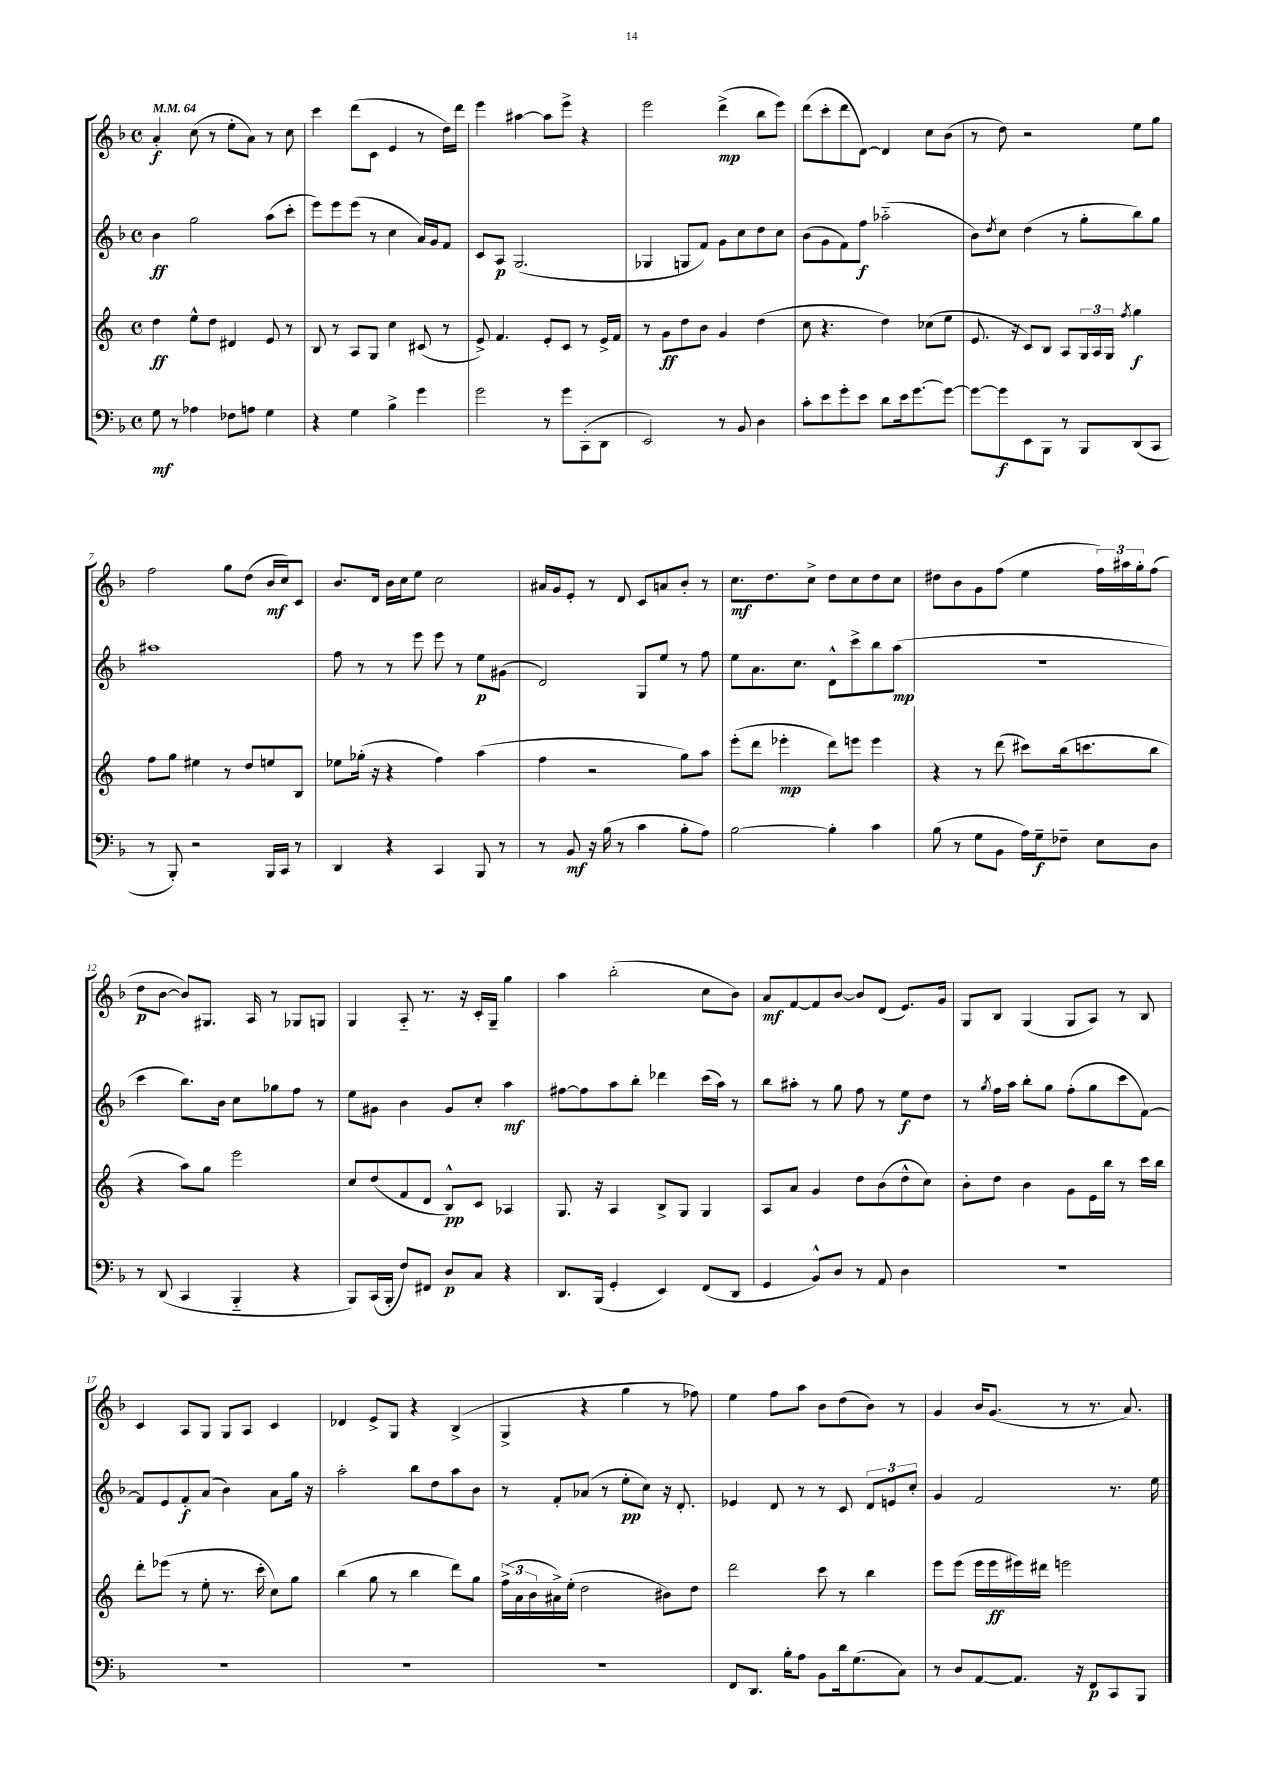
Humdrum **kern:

**kern	**kern	**kern	**kern
*staff4	*staff3	*staff2	*staff1
*clefF4	*clefG2	*clefG2	*clefG2
*k[b-]	*k[]	*k[b-]	*k[b-]
*M4/4	*M4/4	*M4/4	*M4/4
*met(c)	*met(c)	*met(c)	*met(c)
*MM64	*MM64	*MM64	*MM64
8G\	4dd\	4b-\	4a'/
8r	.	.	.
4A-\	8ee^^\L	2gg\	(8cc\
.	8dd\J	.	8r
8F-\L	4d#/	.	8ee'\L
8A\J	.	.	8a\J)
4G\	8e/	(8aa\L	8r
.	8r	8ccc'\J	8cc\
=	=	=	=
4r	8B/	8eee\L)	4ccc\
.	8r	8eee\	.
4G\	8A/L	(8eee\J	(8ddd\L
.	8G/J	8r	8c\J
4B-^\	4cc\	4cc\	4e/
4g\	(8c#/	16a/LL)	8r
.	.	16g/J	.
.	8r	8f/J	16dd\LL)
.	.	.	16ddd\JJ
=	=	=	=
2g\	8e^/)	8c/L	4eee\
.	4.f/	8A/J	.
.	.	(2.G/	[4aa#\
8r	8e'/L	.	8aa#\]L
8g\L	8c/J	.	8eee^\J
(8CC'\	8r	.	4r
8DD\J	16e^/LL	.	.
.	16f/JJ	.	.
=	=	=	=
2EE/)	8r	4G-/	2eee\
.	8g\L	.	.
.	8dd\	8G/L	.
.	8b\J	8f/J)	.
8r	4g/	8g\L	(4ddd^\
8BB-/	.	8cc\	.
4D\	(4dd\	8dd\	8bb-\L
.	.	8cc\J	8eee\J)
=	=	=	=
8c'\L	8cc\	(8b-\L	(8ddd\L
8e\	4.r	8g\	8ccc'\
8g'\	.	8f\)	8ddd\
8e\J	.	8ff\J	[8d\J)
8d\L	4dd\)	(2aa-'~\	4d/]
16e\k	.	.	.
[8.g\	.	.	.
.	(8cc-\L	.	8cc\L
8g\_J	8ee\J	.	(8b-\J
=	=	=	=
8g\_L	8.e/	8b-\L)	8r
.	.	8qdd/	.
8g\]	.	8cc\J	8dd\)
.	16r	.	.
8EE\	8c/L)	(4dd\	2r
8BBB-\J	8B/J	.	.
8r	8A/L	8r	.
8BBB-/L	24G/L	8gg'\L	.
.	24A/	.	.
.	24G/JJ	.	.
.	8qff/	.	.
(8DD/	4gg\	8bb-\)	8ee\L
8CC/J	.	8gg\J	8gg\J
=	=	=	=
8r	8ff\L	1aa#	2ff\
8BBB-'/)	8gg\J	.	.
2r	4ee#\	.	.
.	8r	.	8gg\L
.	8dd/L	.	(8dd\J
16BBB-/LL	8ee/	.	16b-/LL
16CC/JJ	.	.	16cc/J)
8r	8B/J	.	8c/J
=	=	=	=
4DD/	8ee-\L	8ff\	8.b-/L
.	(16gg-'\Jk	8r	.
.	16r	.	16d/Jk
4r	4r	8r	16b-\LL
.	.	.	16cc\J
.	.	8eee\	8ee\J
4CC/	4ff\)	8eee\	2cc\
.	.	8r	.
8BBB-/	(4aa\	8ee\L	.
8r	.	(8g#\J	.
=	=	=	=
8r	4ff\	2d/)	16a#/LL
.	.	.	16g/J
8BB-/	.	.	8e'/J
16r	2r	.	8r
(16B-\	.	.	.
8r	.	.	8d/
4c\	.	8G/L	8c/L
.	.	8ee/J	8a/
8B-'\L	8gg\L)	8r	8b-'/J
8A\J)	8aa\J	8ff\	8r
=	=	=	=
[2B-\	(8eee'\L	8ee\L	8.cc\L
.	8ddd\J	8.a\	.
.	.	.	8.dd\
.	4eee-'\	.	.
.	.	8.cc\J	.
.	.	.	8cc^\J
4B-'\]	8ddd\L)	8d^^\L	8dd\L
.	8eee\J	8ccc^\	8cc\
4c\	4eee\	8bb-\	8dd\
.	.	(8aa\J	8cc\J
=	=	=	=
(8B-\	4r	1r	8dd#\L
8r	.	.	8b-\
8G\L	8r	.	8g\
8BB-\J	(8ddd\	.	(8ff\J
16A\LL)	8ccc#\L)	.	4ee\
16G~\J	.	.	.
8F-~\J	(16bb\k	.	.
.	8.ccc\	.	.
8E\L	.	.	24ff\LL)
.	.	.	24aa#\
.	.	.	24gg'\J
8D\J	8bb\J	.	(8ff\J
=	=	=	=
8r	4r	4ccc\	8dd\L
(8DD/	.	.	[8b-\J
4CC/	8aa\L)	8.bb-\L)	8b-/]L)
.	8gg\J	.	8.G#/J
.	.	16b-\Jk	.
4BBB-'~/	2eee\	8cc\L	.
.	.	.	16A/
.	.	8gg-\	8r
4r	.	8ff\J	8G-/L
.	.	8r	8G/J
=	=	=	=
8BBB-/L)	8cc/L	8ee\L	4G/
(16CC/L	(8dd/	8g#\J	.
16BBB-'/JJ	.	.	.
8F/L)	8f/	4b-\	8A'~/
8FF#/J	8d/J	.	8.r
8D/L	8B^^/L)	8g#/L	.
.	.	.	16r
8C/J	8c/J	8cc'/J	16c'/LL
.	.	.	16G~/JJ
4r	4A-/	4aa\	4gg\
=	=	=	=
8.DD/L	8.G/	[8ff#\L	4aa\
.	.	8ff#\]	.
(16BBB-/Jk	16r	.	.
4GG'/	4A/	8aa\	(2bb-'\
.	.	8bb-'\J	.
4EE/)	8B^/L	4ddd-\	.
.	8G/J	.	.
(8FF/L	4G/	(16ccc\LL	8cc\L
.	.	16aa\JJ)	.
8DD/J	.	8r	8b-\J)
=	=	=	=
4GG/	8A/L	8bb-\L	8a/L
.	8a/J	8aa#'\J	[8f/
8BB-^^/L)	4g/	8r	8f/]
8D/J	.	8gg\	[8b-/J
8r	8dd\L	8ff\	8b-/]L
8AA/	(8b\	8r	(8d/J
4D\	8dd^^\	8ee\L	8.e/L)
.	8cc\J)	8dd\J	.
.	.	.	16g/Jk
=	=	=	=
1r	8b'\L	8r	8G/L
.	.	8qgg/	.
.	8dd\J	16ff\LL	8B-/J
.	.	16aa\JJ	.
.	4b\	8bb-'\L	(4G/
.	.	8gg\J	.
.	8g\L	(8ff'\L	8G/L
.	16e\L	8gg\	8A/J)
.	16bb\JJ	.	.
.	8r	8ccc\	8r
.	16ccc\LL	[8f\J)	8B-/
.	16bb\JJ	.	.
=	=	=	=
1r	8ddd'\L	8f/]L	4c/
.	(8eee-\J	8e/	.
.	8r	8f'/	8A/L
.	8ee'\	(8a/J	8G/J
.	8.r	4b-\)	8G/L
.	.	.	8A/J
.	16ccc'\	.	.
.	8cc\L)	8a\L	4c/
.	8gg\J	16gg\Jk	.
.	.	16r	.
=	=	=	=
1r	(4bb\	2aa'\	4d-/
.	8gg\	.	8e^/L
.	8r	.	8G/J
.	4bb\	8bb-\L	4r
.	.	8dd\	.
.	8ddd\L)	8aa\	(4B-^/
.	8gg\J	8b-\J	.
=	=	=	=
1r	(24ff^\LL	8r	4G^/
.	24a\	.	.
.	24b\	.	.
.	16a#^\)	8f'/L	.
.	(16ee'\JJ	.	.
.	2dd\	(8a-/J	4r
.	.	8r	.
.	.	8ee'\L	4gg\
.	.	8cc\J)	.
.	8b#\L)	16r	8r
.	.	8.d'/	.
.	8dd\J	.	8ff-\)
=	=	=	=
8FF/L	2ddd\	4e-/	4ee\
8.DD/J	.	.	.
.	.	8d/	8ff\L
16B-'\LK	.	.	.
8A\J	.	8r	8aa\J
8BB-\L	8ccc\	8r	8b-\L
16d\k	8r	8c/	(8dd\
(8.G\	.	.	.
.	4bb\	12d/L	8b-\J)
.	.	12e/	.
8C\J)	.	.	8r
.	.	12cc'/J	.
=	=	=	=
8r	8eee\L	4g/	4g/
8D/L	(8eee\J	.	.
[8AA/	16eee\LL	2f/	16b-/LK
.	16eee\	.	(8.g/J
8.AA/]J	16eee#\)	.	.
.	16ddd#\JJ	.	.
.	2eee\	.	8r
16r	.	.	.
8FF/L	.	.	8.r
8CC/	.	8.r	.
.	.	.	8.a/)
8BBB-/J	.	.	.
.	.	16ee\	.
==	==	==	==
*-	*-	*-	*-
